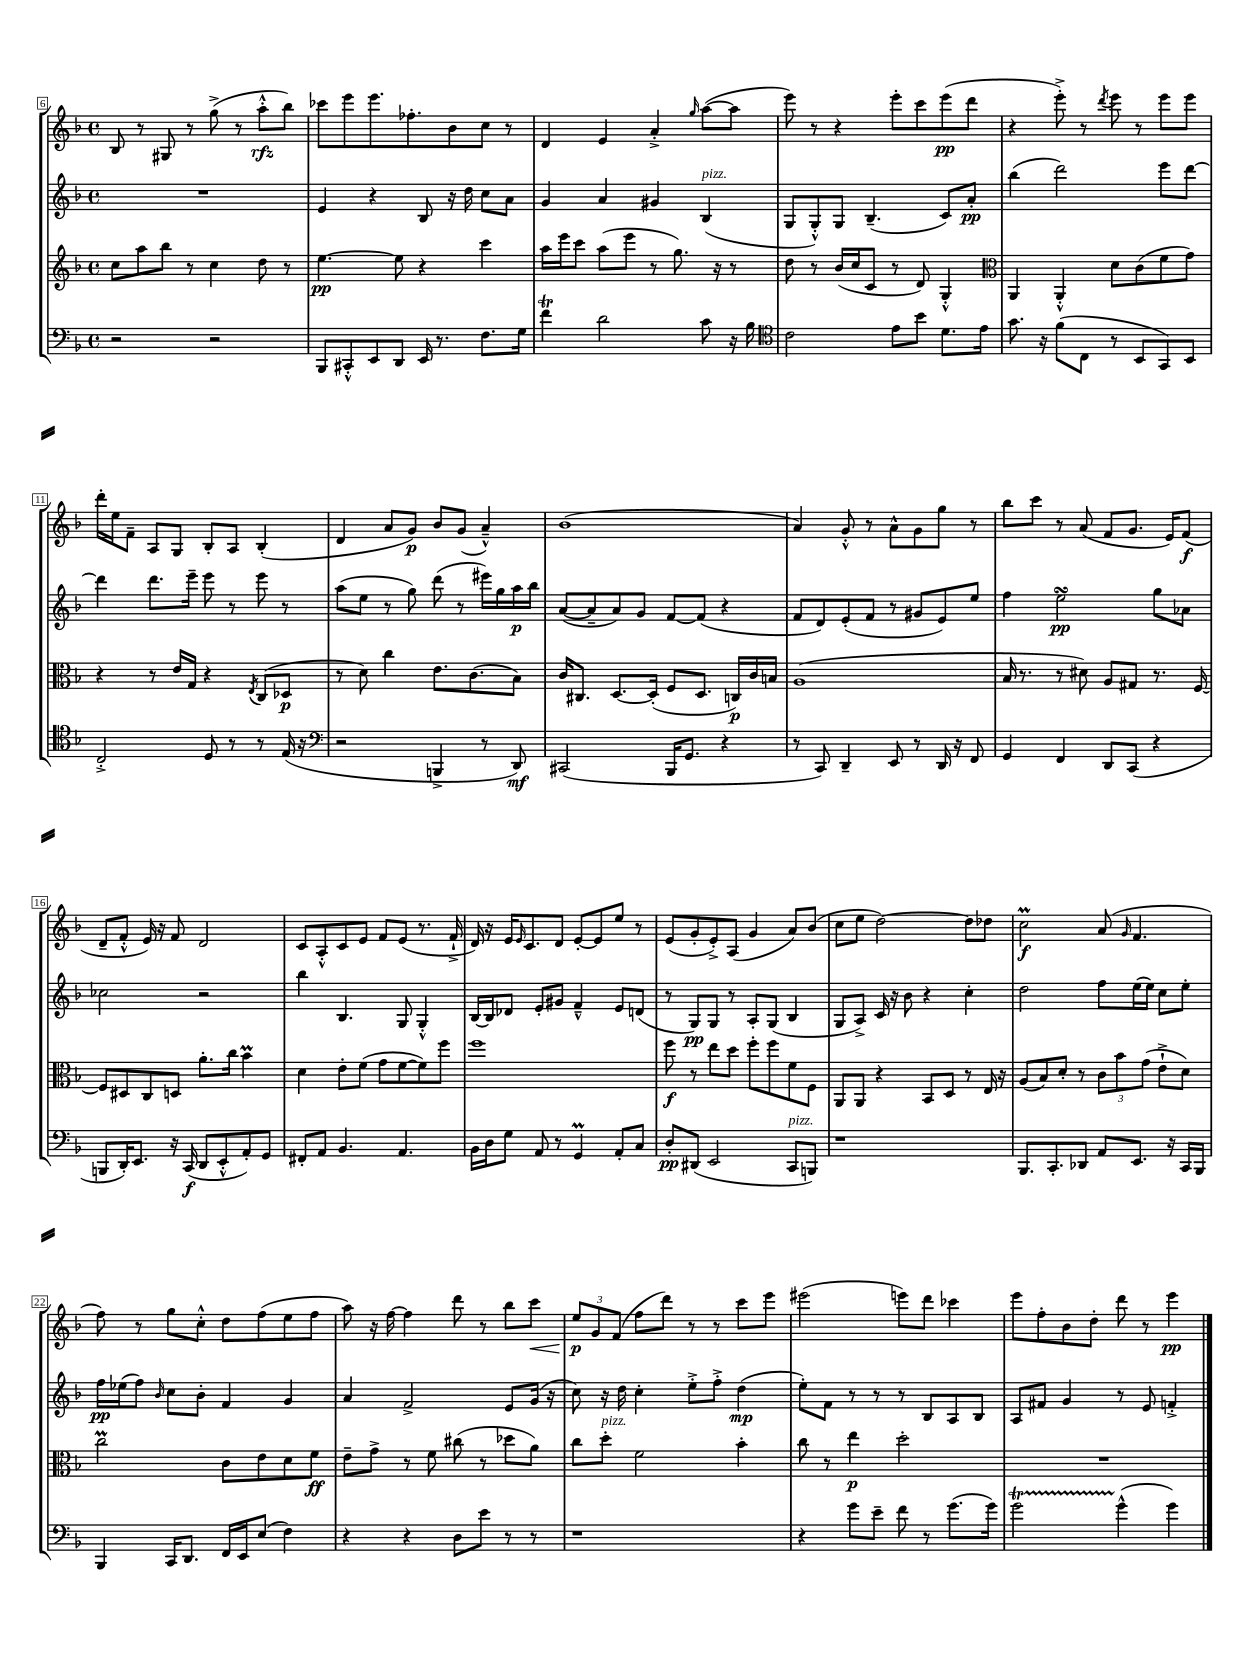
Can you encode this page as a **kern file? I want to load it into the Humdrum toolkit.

**kern	**kern	**kern	**kern
*staff4	*staff3	*staff2	*staff1
*clefF4	*clefG2	*clefG2	*clefG2
*k[b-]	*k[b-]	*k[b-]	*k[b-]
*M4/4	*M4/4	*M4/4	*M4/4
*met(c)	*met(c)	*met(c)	*met(c)
2r	8cc	1r	8B-
.	8aa	.	8r
.	8bb-	.	8G#
.	8r	.	8r
2r	4cc	.	(8gg^
.	.	.	8r
.	8dd	.	8aa'^^
.	8r	.	8bb-)
=	=	=	=
8BBB-	[4.ee	4e	8ccc-
8CC#'^^	.	.	8eee
8EE	.	4r	8.eee
8DD	8ee]	.	.
.	.	.	8.ff-'
16EE	4r	8B-	.
8.r	.	.	.
.	.	16r	8b-
.	.	16dd	.
8.F	4ccc	8cc	8cc
.	.	8a	8r
16G	.	.	.
=	=	=	=
4f	16aa	4g	4d
.	16eee	.	.
.	8ccc	.	.
2d	(8aa	4a	4e
.	8eee	.	.
.	8r	4g#	4a'^
.	8.gg)	.	.
.	.	.	16qqgg
8c	.	(4B-	([8aa
.	16r	.	.
16r	8r	.	8aa]
16B-	.	.	.
=	=	=	=
*clefC4	*	*	*
2c	8dd	8G	8eee)
.	8r	8G'^^)	8r
.	(16b-	8G	4r
.	16cc	.	.
.	8c	(4.B-~	.
8e	8r	.	8eee'
8b-	8d)	.	8ccc
8.d	4G'^^	8c)	(8eee
.	.	8a'	8ddd
16e	.	.	.
=	=	=	=
*	*clefC3	*	*
8.g	4AA	(4bb-	4r
16r	.	.	.
(8f	4AA'^^	2ddd)	8eee'^)
8C	.	.	8r
.	.	.	8qddd
8r	8d	.	8eee
8BB-	(8c	.	8r
8GG)	8f	8eee	8eee
8BB-	8g)	[8ddd	8eee
=	=	=	=
2C'^	4r	4ddd]	16ddd'
.	.	.	16ee
.	.	.	8f~
.	8r	8.ddd	8A
.	16e	.	8G
.	16G	16eee~	.
8D	4r	8eee	8B-'
8r	.	8r	8A
.	8qE	.	.
8r	(8C	8eee	(4B-'
(16E	8D-	8r	.
16r	.	.	.
=	=	=	=
*clefF4	*	*	*
2r	8r	(8aa	4d
.	8d)	8ee	.
.	4cc	8r	8a
.	.	8gg)	8g)
4BBB^	8.e	(8ddd	8b-
.	.	8r	(8g
.	(8.c	.	.
8r	.	16eee#)	4a~^^)
.	.	16gg	.
8DD)	8B-)	16aa	.
.	.	16bb-	.
=	=	=	=
(2CC#	16c	([8a	(1b-
.	8.C#	.	.
.	.	8a~]	.
.	[8.D	8a)	.
.	.	8g	.
.	(16D']	.	.
16BBB-	8F	[8f	.
8.GG	.	.	.
.	8.D	(8f]	.
4r	.	4r	.
.	16C)	.	.
.	16c	.	.
.	16B	.	.
=	=	=	=
8r	(1A	8f	4a)
8CC)	.	8d)	.
4DD~	.	(8e'	8g'^^
.	.	8f	8r
8EE	.	8r	8a^^
8r	.	8g#	8g
16DD	.	8e)	8gg
16r	.	.	.
8FF	.	8ee	8r
=	=	=	=
4GG	16B-	4ff	8bb-
.	8.r	.	.
.	.	.	8ccc
4FF	8r	2ee	8r
.	8d#)	.	(8a
8DD	8A	.	8f
(8CC	8G#	.	8.g
4r	8.r	8gg	.
.	.	.	16e)
.	.	8a-	(8f
.	[16F	.	.
=	=	=	=
8BBB	8F]	2cc-	8d~
16DD')	8D#	.	8f'^^
8.EE	.	.	.
.	8C	.	16e)
.	.	.	16r
16r	8D	.	8f
(16CC	.	.	.
8DD	8.a'	2r	2d
8EE'^^	.	.	.
.	16cc	.	.
8AA')	4b-	.	.
8GG	.	.	.
=	=	=	=
8FF#'	4d	4bb-	8c
8AA	.	.	8A'^^
4.BB-	8e'	4.B-	8c
.	(8f	.	8e
.	8g	.	8f
4.AA	[8f	8G	(8e
.	8f])	4G'^^	8.r
.	8ff	.	.
.	.	.	16f`^
=	=	=	=
16BB-	1ff	[16B-	16d)
16D	.	16B-]	16r
8G	.	8d-	16e
.	.	.	16qqe
.	.	.	8.c
8AA	.	8e'	.
8r	.	8g#	8d
4GG	.	4f~^^	[8e'
.	.	.	8e]
8AA'	.	8e	8ee
8C	.	(8d	8r
=	=	=	=
8D'	8ff	8r	(8e
(8DD#	8r	8G)	8g'
2EE	8ee	8G	8e'^)
.	8dd	8r	(8A
.	8ff'	8A'	4g
.	8ff	(8G	.
8CC	8f	4B-	8a)
8BBB)	8F	.	(8b-
=	=	=	=
1r	8AA	8G	8cc
.	8AA	8A^)	8ee
.	4r	16c	[2dd)
.	.	16r	.
.	.	8b-	.
.	8BB-	4r	.
.	8D	.	.
.	8r	4cc'	8dd]
.	16E	.	8dd-
.	16r	.	.
=	=	=	=
8.BBB-	(8A	2dd	2cc
.	8B-)	.	.
8.CC'	.	.	.
.	8d'	.	.
8DD-	8r	.	.
8AA	12c	8ff	(8a
.	12b-	.	.
.	.	.	16qqg
8.EE	.	(16ee	4.f
.	(12g	.	.
.	.	16ee)	.
.	8e`^	8cc	.
16r	.	.	.
16CC	8d)	8ee'	.
16BBB-	.	.	.
=	=	=	=
4BBB-	2cc	16ff	8ff)
.	.	(16ee-	.
.	.	8ff)	8r
.	.	16qqb-	.
16CC	.	8cc	8gg
8.DD	.	.	.
.	.	8b-'	8cc'^^
16FF	8c	4f	8dd
16EE	.	.	.
(8E	8e	.	(8ff
4F)	8d	4g	8ee
.	8f	.	8ff
=	=	=	=
4r	8e~	4a	8aa)
.	8g^	.	16r
.	.	.	[16ff
4r	8r	2f^	4ff]
.	8f	.	.
8D	(8cc#	.	8ddd
8e	8r	.	8r
8r	8dd-	8e	8bb-
8r	8a)	(16g	8ccc
.	.	16r	.
=	=	=	=
1r	8cc	8cc)	12ee
.	.	.	12g
.	8dd'	16r	.
.	.	.	(12f
.	.	16dd	.
.	2f	4cc'	8ff
.	.	.	8ddd)
.	.	8ee'^	8r
.	.	8ff'^	8r
.	4b-'	(4dd	8ccc
.	.	.	8eee
=	=	=	=
4r	8cc	8ee')	(2eee#
.	8r	8f	.
8g	4ee	8r	.
8e~	.	8r	.
8f	2dd'	8r	8eee)
8r	.	8B-	8ddd
(8.g	.	8A	4ccc-
.	.	8B-	.
16g)	.	.	.
=	=	=	=
2g	1r	8A	8eee
.	.	8f#	8ff'
.	.	4g	8b-
.	.	.	8dd'
(4g^^	.	8r	8ddd
.	.	8e	8r
4g)	.	4f'^	4eee
==	==	==	==
*-	*-	*-	*-
